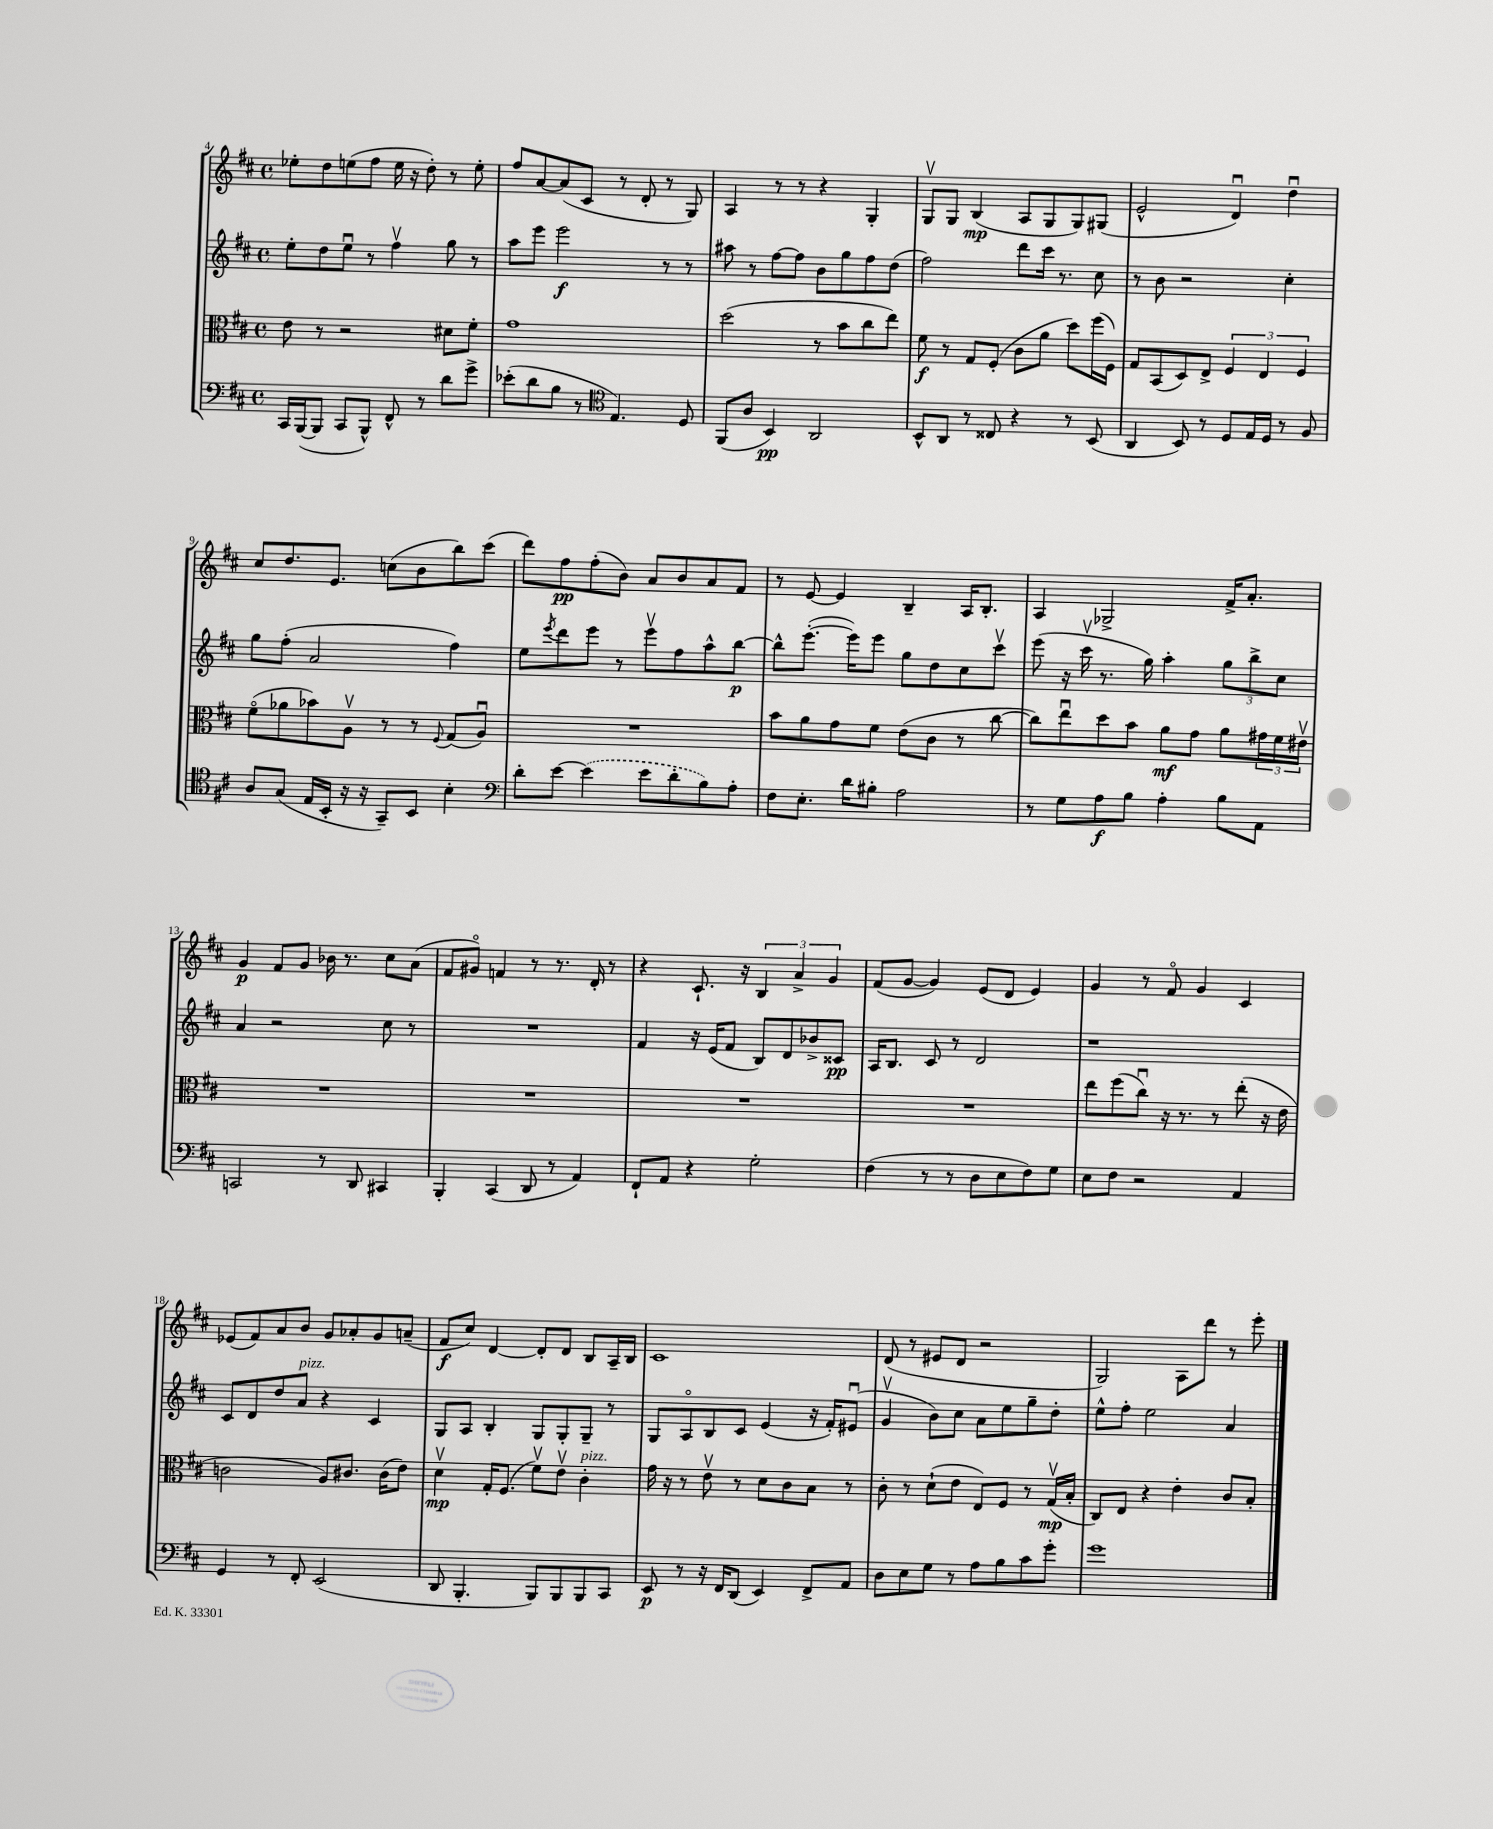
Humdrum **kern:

**kern	**dynam	**kern	**dynam	**kern	**dynam	**kern	**dynam
*part4	*part4	*part3	*part3	*part2	*part2	*part1	*part1
*staff4	*staff4	*staff3	*staff3	*staff2	*staff2	*staff1	*staff1
*clefF4	*	*clefC3	*	*clefG2	*	*clefG2	*
*k[f#c#]	*	*k[f#c#]	*	*k[f#c#]	*	*k[f#c#]	*
*M4/4	*	*M4/4	*	*M4/4	*	*M4/4	*
*met(c)	*	*met(c)	*	*met(c)	*	*met(c)	*
=4	=4	=4	=4	=4	=4	=4	=4
16CC#/LL	.	8e\	.	8ee'\L	.	8ee-X'\L	.
([16BBB/J	.	.	.	.	.	.	.
8BBB/J]	.	8r	.	8dd\	.	8dd\	.
8CC#/L	.	2r	.	8eeu\J	.	(8een\	.
8BBB^^/J)	.	.	.	8r	.	8ff#\J	.
8FF#^^/	.	.	.	4ff#v\	.	16ee\	.
.	.	.	.	.	.	16r	.
8r	.	.	.	.	.	8dd'\)	.
8d\L	.	8d#X\L	.	8gg\	.	8r	.
8g^\J	.	8f#'\J	.	8r	.	8ee'\	.
=5	=5	=5	=5	=5	=5	=5	=5
(8e-X'\L	.	1g	.	8aa\L	.	8ff#/L	.
8d\	.	.	.	8eee\J	.	[8a/	.
8B\J	.	.	.	2eee\	f	(8a/]	.
8r	.	.	.	.	.	8c#/J	.
*clefC4	*	*	*	*	*	*	*
4.E/)	.	.	.	.	.	8r	.
.	.	.	.	.	.	8d'/	.
.	.	.	.	8r	.	8r	.
8D/	.	.	.	8r	.	8G/)	.
=6	=6	=6	=6	=6	=6	=6	=6
(8FF#/L	.	(2dd\	.	8aa#X\	.	4A/	.
8A/J	.	.	.	8r	.	.	.
4BB/)	pp	.	.	[8ff#\L	.	8r	.
.	.	.	.	8ff#\J]	.	8r	.
2AA/	.	8r	.	8b\L	.	4r	.
.	.	8b\L	.	8gg\	.	.	.
.	.	8cc#\	.	8ff#\	.	4G'/	.
.	.	8ee\J)	.	(8dd\J	.	.	.
=7	=7	=7	=7	=7	=7	=7	=7
8BB^^/L	.	8f#\	f	2ff#\)	.	8Gv/L	.
8AA/J	.	8r	.	.	.	8G/J	.
8r	.	8G/L	.	.	.	(4B/	mp
8C##X/	.	(8F#'/J	.	.	.	.	.
4r	.	8c#\L	.	8ddd\L	.	8A/L	.
.	.	8a\J	.	16ccc#\Jk	.	8G/	.
.	.	.	.	8.r	.	.	.
8r	.	8dd\L)	.	.	.	8G/)	.
(8BB/	.	(16ff#\L	.	8cc#\	.	(8G#X/J	.
.	.	16F#\JJ)	.	.	.	.	.
=8	=8	=8	=8	=8	=8	=8	=8
4AA/	.	8G/L	.	8r	.	2e^^/	.
.	.	(8BB/	.	8b\	.	.	.
8BB/)	.	8D/)	.	2r	.	.	.
8r	.	8E^/J	.	.	.	.	.
8D/L	.	6F#/	.	.	.	4du/)	.
16E/L	.	.	.	.	.	.	.
.	.	6E/	.	.	.	.	.
16D/JJ	.	.	.	.	.	.	.
8r	.	.	.	4cc#'\	.	4ddu\	.
.	.	6F#/	.	.	.	.	.
8F#/	.	.	.	.	.	.	.
!!LO:LB:g=z
=9	=9	=9	=9	=9	=9	=9	=9
8A/L	.	(8f#\L	.	8gg\L	.	8cc#/L	.
(8G/J	.	8a-X\	.	(8ff#'\J	.	8.dd/	.
16E/LL	.	8b-X\)	.	2a/	.	.	.
16BB'/JJ	.	.	.	.	.	8.e/J	.
16r	.	8Av\J	.	.	.	.	.
16r	.	.	.	.	.	.	.
8GG~/L)	.	8r	.	.	.	(8ccn\L	.
8BB/J	.	8r	.	.	.	8b\	.
.	.	8qqF#/	.	.	.	.	.
4B'\	.	(8G/L	.	4ff#\)	.	8bb\)	.
.	.	8Au/J)	.	.	.	(8ccc#\J	.
=10	=10	=10	=10	=10	=10	=10	=10
*clefF4	*	*	*	*	*	*	*
8d'\L	.	1r	.	8ee\L	.	8ddd\L)	.
.	.	.	.	8qeee/	.	.	.
[8e\J	.	.	.	8ddd\	.	8ff#\	pp
(4e\]	.	.	.	8eee\J	.	(8ff#'\	.
.	.	.	.	8r	.	8b\J)	.
8e\L	.	.	.	8eeev\L	.	8a/L	.
8d'\	.	.	.	8ff#\	.	8b/	.
8B\)	.	.	.	8aa^^\	.	8a/	.
8A'\J	.	.	.	[8bb\J	p	8f#/J	.
=11	=11	=11	=11	=11	=11	=11	=11
8F#\L	.	8b\L	.	8bb^^\L]	.	8r	.
8.E'\J	.	8a\	.	([8.eee'\J	.	[8e/	.
.	.	8g\	.	.	.	4e/]	.
16d\KL	.	.	.	16eee\KL])	.	.	.
8B#X'\J	.	8f#\J	.	8eee\J	.	.	.
2A\	.	(8e\L	.	8gg\L	.	4B~/	.
.	.	8c#\J	.	8dd\	.	.	.
.	.	8r	.	8cc#\	.	16A/KL	.
.	.	.	.	.	.	8.B'/J	.
.	.	[8cc#\	.	8ccc#v\J	.	.	.
=12	=12	=12	=12	=12	=12	=12	=12
8r	.	8cc#\L])	.	(8eee\	.	4A/	.
8G\L	.	8eeu\	.	16r	.	.	.
.	.	.	.	16ccc#v\	.	.	.
8A\	f	8dd\	.	8.r	.	2G-X^/	.
8B\J	.	8b\J	.	.	.	.	.
.	.	.	.	16gg\)	.	.	.
4A'\	.	8a\L	mf	4aa'\	.	.	.
.	.	8g\J	.	.	.	.	.
8B\L	.	8a\L	.	12gg\L	.	16f#^/KL	.
.	.	.	.	.	.	8.a'/J	.
.	.	.	.	12bb^\	.	.	.
8AA\J	.	24g#X\L	.	.	.	.	.
.	.	24f#\	.	12cc#\J	.	.	.
.	.	24e#Xv\JJ	.	.	.	.	.
!!LO:LB:g=z
=13	=13	=13	=13	=13	=13	=13	=13
2CCn/	.	1r	.	4a/	.	4g/	p
.	.	.	.	2r	.	8f#/L	.
.	.	.	.	.	.	8g/J	.
8r	.	.	.	.	.	16b-X\	.
.	.	.	.	.	.	8.r	.
8DD/	.	.	.	.	.	.	.
4CC#X/	.	.	.	8cc#\	.	8cc#\L	.
.	.	.	.	8r	.	(8a\J	.
=14	=14	=14	=14	=14	=14	=14	=14
4BBB'/	.	1r	.	1r	.	8f#/L	.
.	.	.	.	.	.	8g#X/J)	.
(4CC#/	.	.	.	.	.	4fn/	.
8DD/	.	.	.	.	.	8r	.
8r	.	.	.	.	.	8.r	.
4AA/)	.	.	.	.	.	.	.
.	.	.	.	.	.	16d'/	.
.	.	.	.	.	.	8r	.
=15	=15	=15	=15	=15	=15	=15	=15
8FF#`/L	.	1r	.	4f#/	.	4r	.
8AA/J	.	.	.	.	.	.	.
4r	.	.	.	16r	.	8.c#`/	.
.	.	.	.	(16e/KL	.	.	.
.	.	.	.	8f#/J	.	.	.
.	.	.	.	.	.	16r	.
2G'\	.	.	.	8B/L)	.	6B/	.
.	.	.	.	8d/	.	.	.
.	.	.	.	.	.	6a^/	.
.	.	.	.	8b-X^/	.	.	.
.	.	.	.	.	.	6g/	.
.	.	.	.	8c##X/J	pp	.	.
=16	=16	=16	=16	=16	=16	=16	=16
(4F#\	.	1r	.	16A/KL	.	(8f#/L	.
.	.	.	.	8.B/J	.	.	.
.	.	.	.	.	.	[8g/J	.
8r	.	.	.	8c#/	.	4g/])	.
8r	.	.	.	8r	.	.	.
8D\L	.	.	.	2d/	.	(8e/L	.
8E\	.	.	.	.	.	8d/J	.
8F#\)	.	.	.	.	.	4e/)	.
8G\J	.	.	.	.	.	.	.
=17	=17	=17	=17	=17	=17	=17	=17
8E\L	.	8ee\L	.	1r	.	4g/	.
8F#\J	.	(8ff#\	.	.	.	.	.
2r	.	8cc#u\J)	.	.	.	8r	.
.	.	16r	.	.	.	8f#/	.
.	.	8.r	.	.	.	.	.
.	.	.	.	.	.	4g/	.
.	.	8r	.	.	.	.	.
4AA/	.	(8ee'\	.	.	.	4c#/	.
.	.	16r	.	.	.	.	.
.	.	16e\	.	.	.	.	.
!!LO:LB:g=z
=18	=18	=18	=18	=18	=18	=18	=18
4GG/	.	2cn\	.	8c#/L	.	(8e-X/L	.
.	.	.	.	8d/	.	8f#/)	.
8r	.	.	.	8dd/	.	8a/	.
!	!	!	!	!LO:TX:a:i:t=pizz.	!	!	!
8FF#'/	.	.	.	8a/J	.	8b/J	.
(2EE/	.	8A/L)	.	4r	.	8g/L	.
.	.	8.c#X/J	.	.	.	8a-X'/	.
.	.	.	.	4c#/	.	8g/	.
.	.	(16c#\KL	.	.	.	.	.
.	.	8e\J)	.	.	.	(8an~/J	.
=19	=19	=19	=19	=19	=19	=19	=19
8DD/	.	4dv\	mp	8G/L	.	8f#/L	f
4.BBB'/	.	.	.	8A/J	.	8cc#/J)	.
.	.	16G'/KL	.	4B'/	.	[4d/	.
.	.	(8.F#/J	.	.	.	.	.
8BBB/L)	.	8f#v\L)	.	8G/L	.	8d'/L]	.
8BBB/	.	8ev\J	.	8G'/	.	8d/J	.
!	!	!LO:TX:a:i:t=pizz.	!	!	!	!	!
8BBB/	.	4c#'\	.	8G~/J	.	8B/L	.
8CC#/J	.	.	.	8r	.	16A~/L	.
.	.	.	.	.	.	16B/JJ	.
=20	=20	=20	=20	=20	=20	=20	=20
8EE/	p	16g\	.	8G/L	.	1c#	.
.	.	16r	.	.	.	.	.
8r	.	8r	.	8A/	.	.	.
16r	.	8ev\	.	8B/	.	.	.
16FF#/KL	.	.	.	.	.	.	.
(8DD/J	.	8r	.	8c#/J	.	.	.
4EE/)	.	8d\L	.	(4e/	.	.	.
.	.	8c#\	.	.	.	.	.
8FF#^/L	.	8B\J	.	16r	.	.	.
.	.	.	.	16f#'/KL)	.	.	.
8AA/J	.	8r	.	(8e#Xu/J	.	.	.
=21	=21	=21	=21	=21	=21	=21	=21
8D\L	.	8c#'\	.	4gv/	.	(8d/	.
8E\	.	8r	.	.	.	8r	.
8G\J	.	(8d`\L	.	8b\L)	.	8e#X/L	.
8r	.	8e\J	.	8cc#\J	.	8d/J	.
8A\L	.	8E/L)	.	8a\L	.	2r	.
8B\	.	8F#/J	.	8ee\	.	.	.
8c#\	.	8r	.	8gg~\	.	.	.
8g'\J	.	(16Gv/LL	mp	8dd'\J	.	.	.
.	.	16B'/JJ	.	.	.	.	.
=22	=22	=22	=22	=22	=22	=22	=22
1g	.	8C#/L)	.	8ee^^\L	.	2G/)	.
.	.	8E/J	.	8ff#'\J	.	.	.
.	.	4r	.	2ee\	.	.	.
.	.	4e'\	.	.	.	8A\L	.
.	.	.	.	.	.	8ddd\J	.
.	.	8c#/L	.	4a/	.	8r	.
.	.	8B'/J	.	.	.	8eee'\	.
==	==	==	==	==	==	==	==
*-	*-	*-	*-	*-	*-	*-	*-
